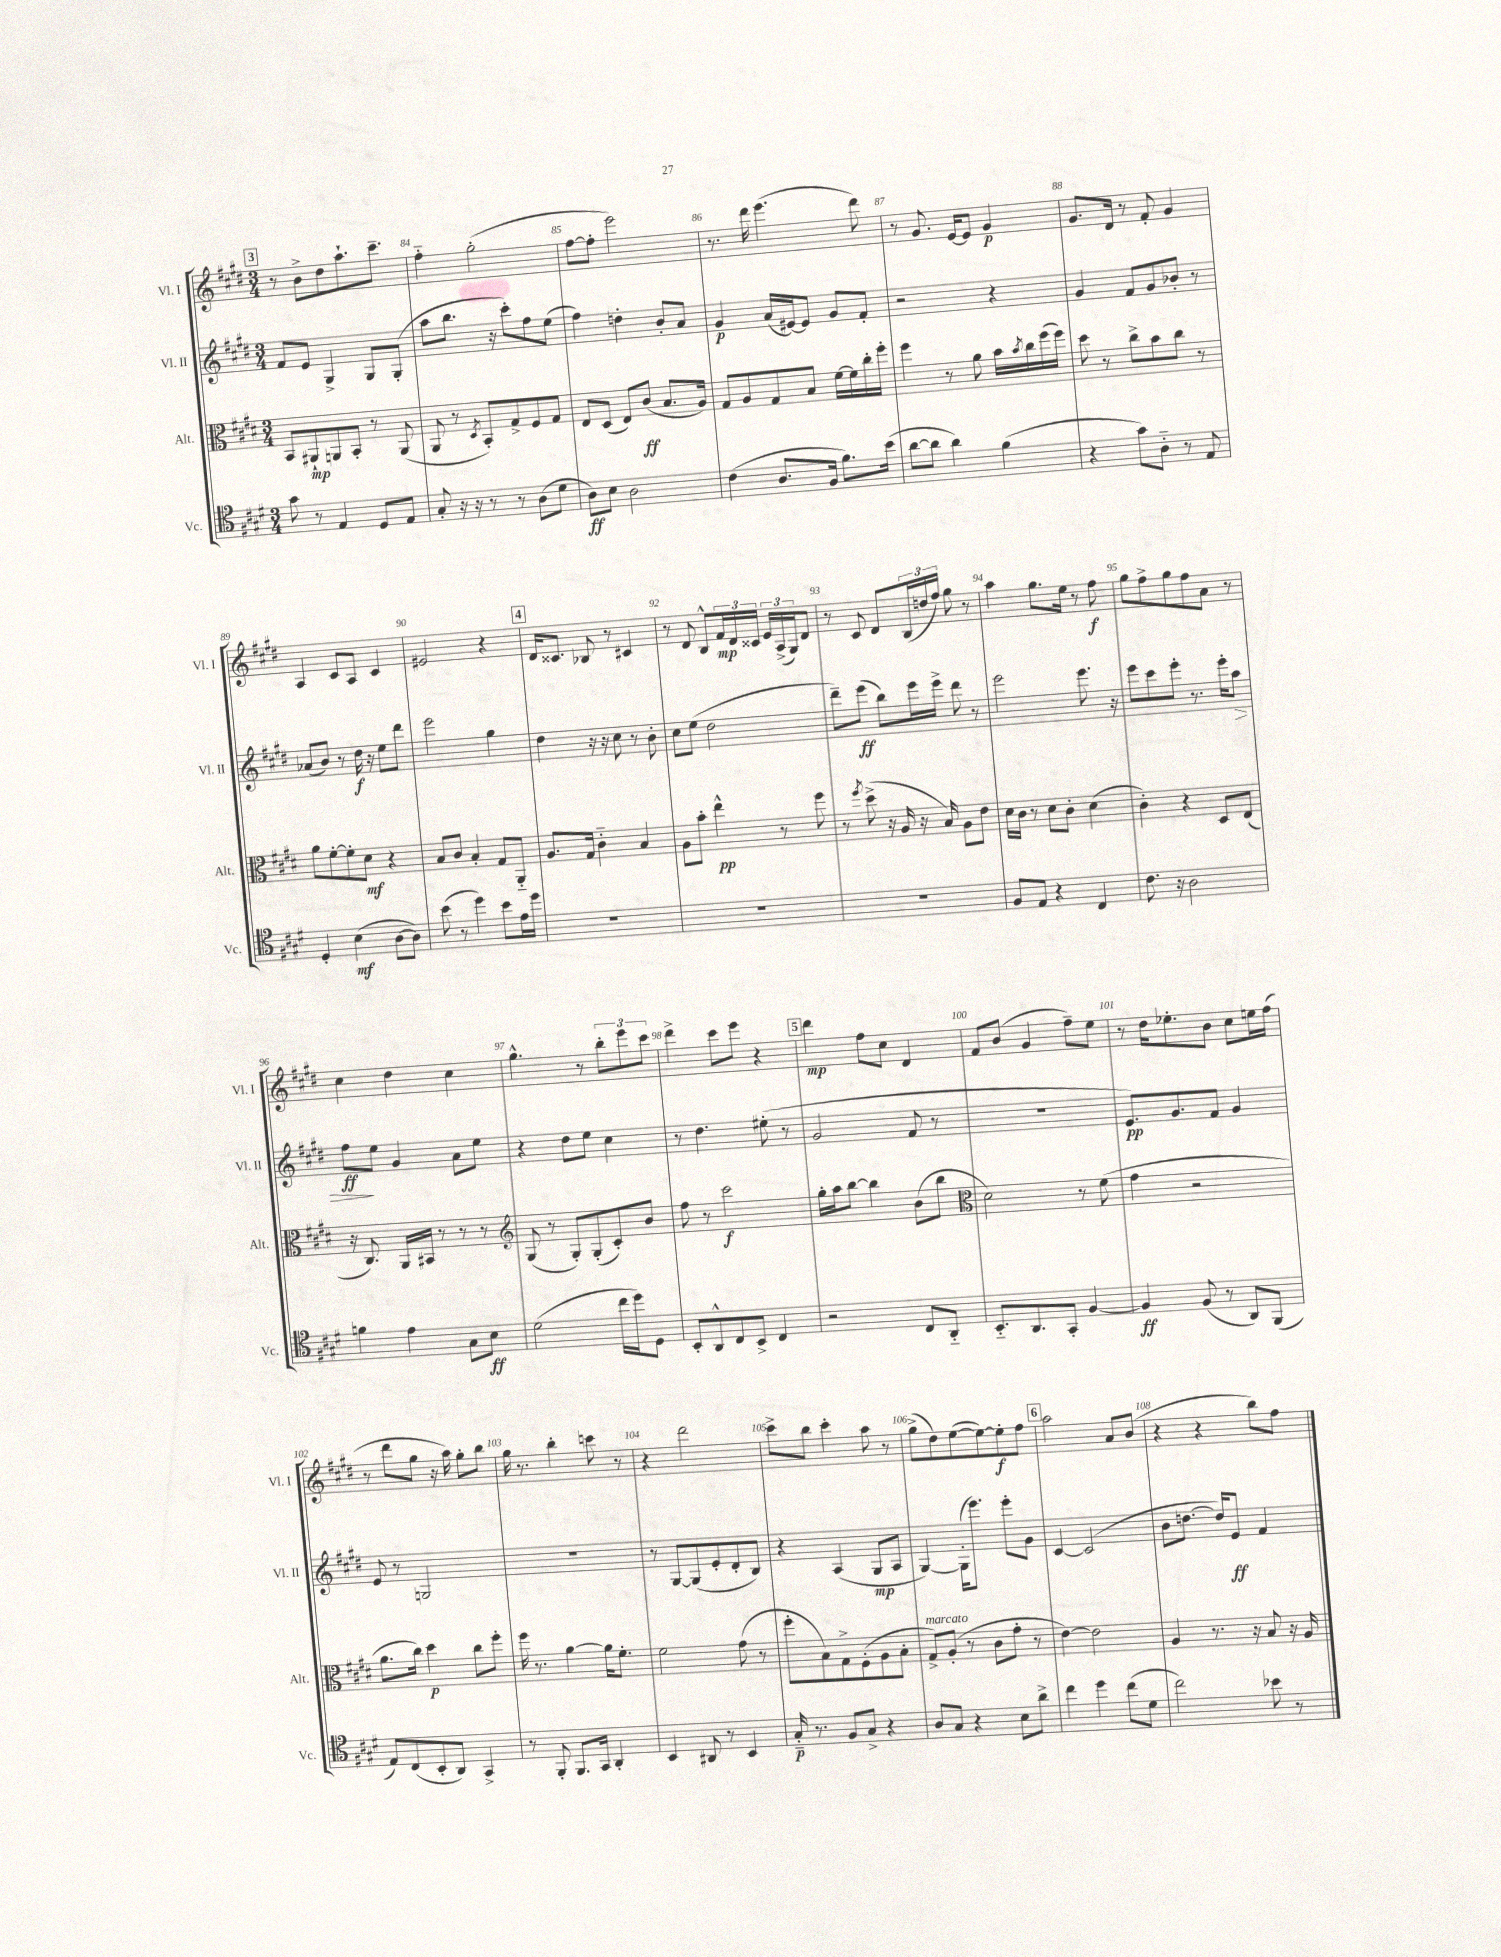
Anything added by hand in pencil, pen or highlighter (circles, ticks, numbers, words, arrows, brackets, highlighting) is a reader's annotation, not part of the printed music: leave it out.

**kern	**kern	**kern	**kern
*staff4	*staff3	*staff2	*staff1
*clefC4	*clefC3	*clefG2	*clefG2
*k[f#c#g#d#]	*k[f#c#g#d#]	*k[f#c#g#d#]	*k[f#c#g#d#]
*M3/4	*M3/4	*M3/4	*M3/4
8g#	8BB	8f#	8r
8r	8AA#`	8e	8b^
4E	8AA	4G#^	8dd#
.	8BB'	.	8.aa`
8D#	8r	8G#	.
.	.	.	8.ccc#~
8E	(8AA	(8G#'	.
=	=	=	=
8G#'	8AA	8aa	4ff#'~
16r	8r	8.bb	.
16r	.	.	.
.	8qD#	.	.
8r	8BB')	.	(2gg#'
.	.	16r	.
8r	8G#^	8ccc#')	.
(8A	8F#	8ff#	.
8d#	8G#	(8ee	.
=	=	=	=
8A)	8E	4ff#)	[8ff#
8B	(8D#	.	8ff#']
2A	8E)	4dd'	2eee)
.	(8c#	.	.
.	8.B	8b'	.
.	.	8a	.
.	16A)	.	.
=	=	=	=
(4c#	8G#	4g#	8.r
.	8A	.	.
.	.	.	16ddd#
8.A	8G#	(16a	(4.eee
.	.	[16e#)	.
.	8B	8e#]	.
16F#	.	.	.
8.f#)	[16f#	8g#	.
.	16f#]	.	.
.	16cc#'	8f#'	8ddd#)
(16b	16ff#'	.	.
=	=	=	=
[8a	4ff#	2r	8r
8a]	.	.	8.g#
4a)	8r	.	.
.	.	.	[16e
.	8a	.	8e]
(4f#	16b	4r	4g#
.	8qb	.	.
.	16cc#	.	.
.	(16ff#	.	.
.	16ff#)	.	.
=	=	=	=
4r	8dd#	4g#	8.g#
.	8r	.	.
.	.	.	16d#
8g#)	8cc#^	8f#	8r
8A'~	8b	8g#	8f#'
8r	8cc#	8b-'	4g#
8E	8r	8r	.
=	=	=	=
4D#'	8a	(8a-	4A
.	[8f#'	8b)	.
(4B	8f#']	8r	8c#
.	8d#	16dd#	8A
.	.	16r	.
[8A	4r	8ee	4c#
8A])	.	8ddd#	.
=	=	=	=
(8b	8B	2eee	2e#
8r	8c#	.	.
4dd#)	4B'	.	.
8b	8G#	4gg#	4r
16e	8AA'~	.	.
16dd#	.	.	.
=	=	=	=
2.r	8.A	4dd#	16d#
.	.	.	8.c##
.	16G#	.	.
.	4c#'~	16r	8B-
.	.	16r	.
.	.	8cc#	8r
.	4B	8r	4c#
.	.	8b'	.
=	=	=	=
2.r	8A	8cc#	8r
.	8b'	(8ee	8d#
.	4ee^^	2dd#	8B^^
.	.	.	24f#
.	.	.	24d#
.	.	.	24c##
.	8r	.	24e
.	.	.	(24A^
.	.	.	24G#)
.	8ff#	.	8d#
=	=	=	=
2.r	8r	8ddd#~)	8r
.	8qff#	.	.
.	(8dd#^	(8eee	8c#
.	16r	8bb)	8d#
.	16A	.	.
.	16r	16eee	(24B
.	.	.	24dd
.	16B)	16eee^	.
.	.	.	24ff#)
.	8A	8ddd#	8gg#
.	8e	8r	8r
=	=	=	=
8F#	16d#	2eee	4aa
.	16c#	.	.
8E	8r	.	.
4r	8d#	.	8.gg#
.	8c#'	.	.
.	.	.	16ee
4C#	(4d#	8.eee	8r
.	.	.	8ff#
.	.	16r	.
=	=	=	=
8.c#	4c#')	8eee	8gg#
.	.	8ccc#	8ff#^
16r	.	.	.
2A	4r	8eee'	8gg#
.	.	8.r	8ff#
.	8D#	.	8a
.	.	16eee'	.
.	(8E	8aa	8r
=	=	=	=
4f	16r	8ff#	4cc#
.	8.C#)	.	.
.	.	8ee	.
4e	16AA	4g#	4dd#
.	16BB#	.	.
.	8r	.	.
8G#	8r	8a	4cc#
8B	8r	8ee	.
=	=	=	=
*	*clefG2	*	*
(2d#	(8G#	4r	4.gg#^^
.	8r	.	.
.	8G#')	8dd#	.
.	(8G#'	8ee	8r
16cc#	8c#')	4cc#	12bb'
16dd#)	.	.	.
.	.	.	12eee
8D#	8b	.	.
.	.	.	12ccc#
=	=	=	=
8BB'	8ff#	8r	4ddd#^
8AA^^	8r	4.dd#	.
8C#	2ccc#	.	8ccc#
8BB^	.	.	8eee
4C#	.	(8ee#'	4r
.	.	8r	.
=	=	=	=
2r	16gg#'	2g#	4ddd#
.	16aa	.	.
.	[8bb	.	.
.	4bb]	.	8ff#
.	.	.	8cc#
8C#	(8b	8f#	4d#
8AA'~	8bb	8r	.
=	=	=	=
*	*clefC3	*	*
8.BB'~	2d#)	2.r	8f#
.	.	.	(8b
8.AA	.	.	.
.	.	.	4g#
8GG#'	.	.	.
[4F#	8r	.	8ff#~)
.	(8f#	.	8ee
=	=	=	=
4F#]	4g#	8.e)	8r
.	.	.	16dd#
.	.	8.g#	8.ee-'
(8F#	2r	.	.
8r	.	8f#	8b
8AA)	.	4g#	8cc#
(8FF#	.	.	16ee
.	.	.	(16ff#
=	=	=	=
8E)	8.a	8e	8r
(8C#	.	8r	8ddd#
.	16cc#)	.	.
8BB'	4dd#	2G	8gg#
8AA)	.	.	16r
.	.	.	16aa)
4GG#^	8cc#	.	8gg#'
.	8ff#'	.	8bb
=	=	=	=
8r	16ff#	2.r	16gg#
.	8.r	.	8.r
8FF#'	.	.	.
8.FF#	[4a	.	4bb'
16GG#	.	.	.
4AA'	16a]	.	8ccc
.	8.f#'	.	.
.	.	.	8r
=	=	=	=
4BB	2f#	8r	4r
.	.	[8G#	.
8AA#	.	(8G#]	2ddd#
8r	.	8e'	.
4BB	(8g#	8d#'	.
.	8r	8B)	.
=	=	=	=
16G#'~	8ff#'	4r	8ccc#^
8.r	.	.	.
.	8B)	.	8bb
8F#	8G#^	(4A	4ccc#'
8G#^	(8F#'	.	.
4r	8A	8G#	8aa
.	8B'	8A	8r
=	=	=	=
8A	8G#^)	[4G#)	(8gg#^
8G#	(8A'	.	8dd#)
4r	8r	(16G#']	([8ee
.	.	8.eee)	.
.	8c#	.	8ee_)
8B	8g#'	8eee'	8ee']
8a^	8r	8g#	8ff#
=	=	=	=
4cc#	[4e)	[4c#	2aa
4dd#	2e]	(2c#]	.
(8cc#	.	.	8a
8d#	.	.	(8b
=	=	=	=
2cc#)	4A	8b	4r
.	.	[8.dd	.
.	8.r	.	4r
.	.	16dd])	.
.	.	8e	.
.	16r	.	.
8b-	8B	4f#	8bb)
8r	16r	.	8ff#
.	16A	.	.
==	==	==	==
*-	*-	*-	*-
